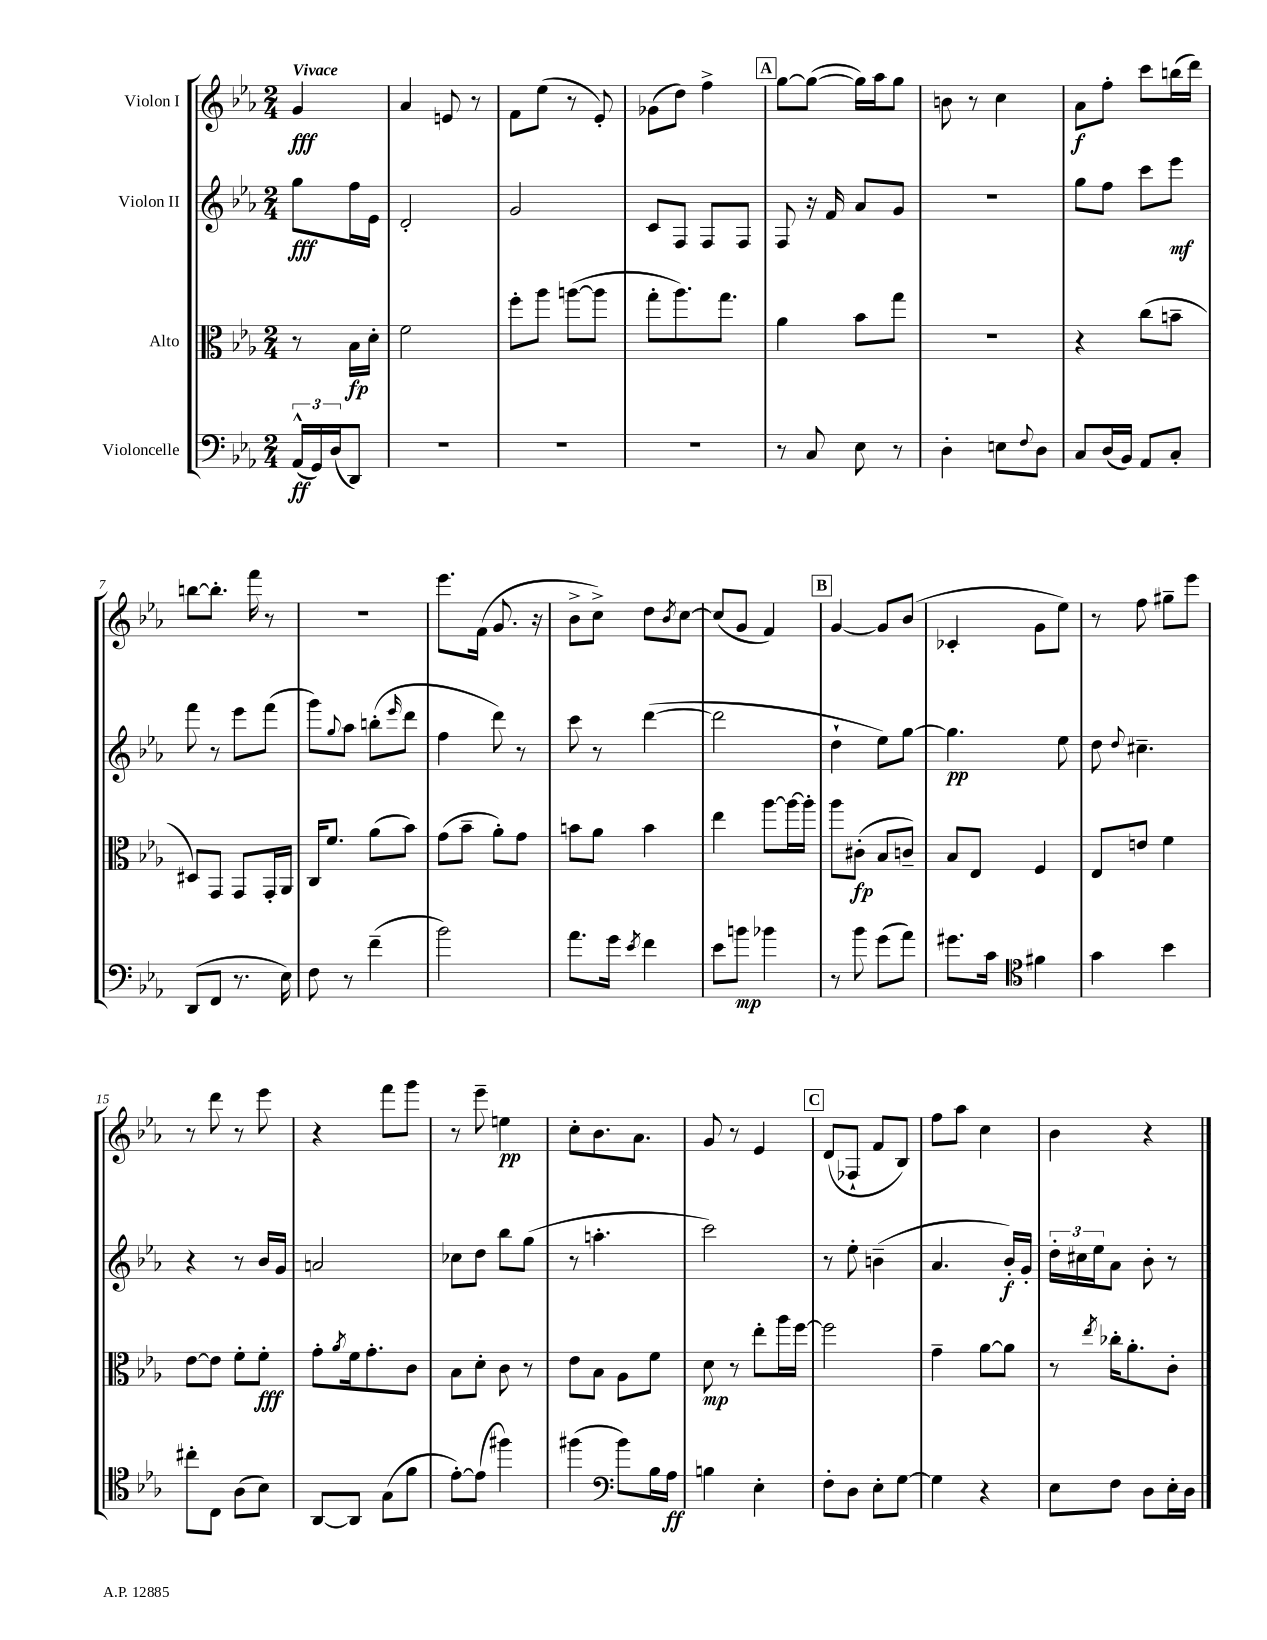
<<
\new StaffGroup <<
\new Staff = "s0" \with { instrumentName = "Violon I" } {
    \clef treble \key ees \major \numericTimeSignature \time 2/4 \partial 4 \tempo "Vivace"
    g'4\fff |
    aes'4 e'8 r8 |
    f'8 ees''8( r8 ees'8-.) |
    ges'8( d''8) f''4-> |
    \mark \markup { \box "A" } g''8~ g''8~( g''16) aes''16 g''8 |
    b'8 r8 c''4 |
    aes'8\f f''8-. c'''8 b''16( d'''16) |
    b''8~ b''8.-. f'''16 r8 |
    R2 |
    ees'''8. f'16( g'8. r16 |
    bes'8-> c''8->) d''8 \acciaccatura { bes'8 } c''8~ |
    c''8( g'8 f'4) |
    \mark \markup { \box "B" } g'4~ g'8 bes'8( |
    ces'4-. g'8 ees''8) |
    r8 f''8 gis''8-- ees'''8 |
    r8 d'''8 r8 ees'''8 |
    r4 f'''8 g'''8 |
    r8 ees'''8-- e''4\pp |
    c''8-. bes'8. aes'8. |
    g'8 r8 ees'4 |
    \mark \markup { \box "C" } d'8( fes8-! f'8 bes8) |
    f''8 aes''8 c''4 |
    bes'4 r4 \bar "|." |
}
\new Staff = "s1" \with { instrumentName = "Violon II" } {
    \clef treble \key ees \major \numericTimeSignature \time 2/4 \partial 4
    g''8\fff f''16 ees'16 |
    d'2-. |
    g'2 |
    c'8 f8 f8 f8 |
    \mark \markup { \box "A" } f8 r16 f'16 aes'8 g'8 |
    R2 |
    g''8 f''8 c'''8 ees'''8\mf |
    f'''8 r8 ees'''8 f'''8( |
    g'''8) \appoggiatura { g''8 } aes''8 b''8-.( \grace { ees'''16 } d'''8 |
    f''4 d'''8) r8 |
    c'''8 r8 d'''4~( |
    d'''2 |
    \mark \markup { \box "B" } d''4-! ees''8) g''8~ |
    g''4.\pp ees''8 |
    d''8 \appoggiatura { d''8 } cis''4.-- |
    r4 r8 bes'16 g'16 |
    a'2 |
    ces''8 d''8 bes''8 g''8( |
    r8 a''4.-. |
    c'''2) |
    \mark \markup { \box "C" } r8 ees''8-. b'4--( |
    aes'4. bes'16-.\f) g'16-. |
    \tuplet 3/2 { d''16-. cis''16 ees''16 } aes'8 bes'8-. r8 \bar "|." |
}
\new Staff = "s2" \with { instrumentName = "Alto" } {
    \clef alto \key ees \major \numericTimeSignature \time 2/4 \partial 4
    r8 bes16\fp d'16-. |
    f'2 |
    f''8-. aes''8 a''8~( a''8 |
    g''8-. aes''8.) g''8. |
    \mark \markup { \box "A" } aes'4 bes'8 g''8 |
    R2 |
    r4 c''8( b'8-- |
    dis8) g,8 g,8 g,16-. aes,16 |
    c16 f'8. aes'8( bes'8) |
    g'8( bes'8-- aes'8-.) g'8 |
    b'8 aes'8 b'4 |
    ees''4 aes''8~ aes''16~ aes''16-. |
    \mark \markup { \box "B" } aes''8 cis'8-.\fp( bes8 c'8--) |
    bes8 ees8 f4 |
    ees8 e'8 f'4 |
    ees'8~ ees'8 f'8-. f'8-.\fff |
    g'8-. \acciaccatura { aes'8 } f'16 g'8.-. c'8 |
    bes8 d'8-. c'8 r8 |
    ees'8 bes8 aes8 f'8 |
    d'8\mp r8 ees''8-. aes''16 f''16~ |
    \mark \markup { \box "C" } f''2 |
    g'4-- aes'8~ aes'8 |
    r8 \acciaccatura { ees''8 } ces''16-. aes'8.-. c'8-. \bar "|." |
}
\new Staff = "s3" \with { instrumentName = "Violoncelle" } {
    \clef bass \key ees \major \numericTimeSignature \time 2/4 \partial 4
    \tuplet 3/2 { aes,16-^\ff( g,16) d16( } d,8) |
    R2 |
    R2 |
    R2 |
    \mark \markup { \box "A" } r8 c8 ees8 r8 |
    d4-. e8 \appoggiatura { f8 } d8 |
    c8 d16( bes,16) aes,8 c8-. |
    d,8( f,8 r8. ees16) |
    f8 r8 f'4--( |
    bes'2) |
    aes'8. g'16 \acciaccatura { ees'8 } f'4 |
    ees'8 b'8\mp bes'4 |
    \mark \markup { \box "B" } r8 bes'8 g'8( aes'8) |
    gis'8. c'16 \clef tenor fis'4 |
    g'4 bes'4 |
    cis''8-. c8 aes8( bes8) |
    aes,8~ aes,8 g8( f'8 |
    ees'8~-.) ees'8( fis''4) |
    fis''4( \clef bass bes'8) bes16 aes16\ff |
    b4 ees4-. |
    \mark \markup { \box "C" } f8-. d8 ees8-. g8~ |
    g4 r4 |
    ees8 f8 d8 ees16-. d16 \bar "|." |
}
>>
>>
